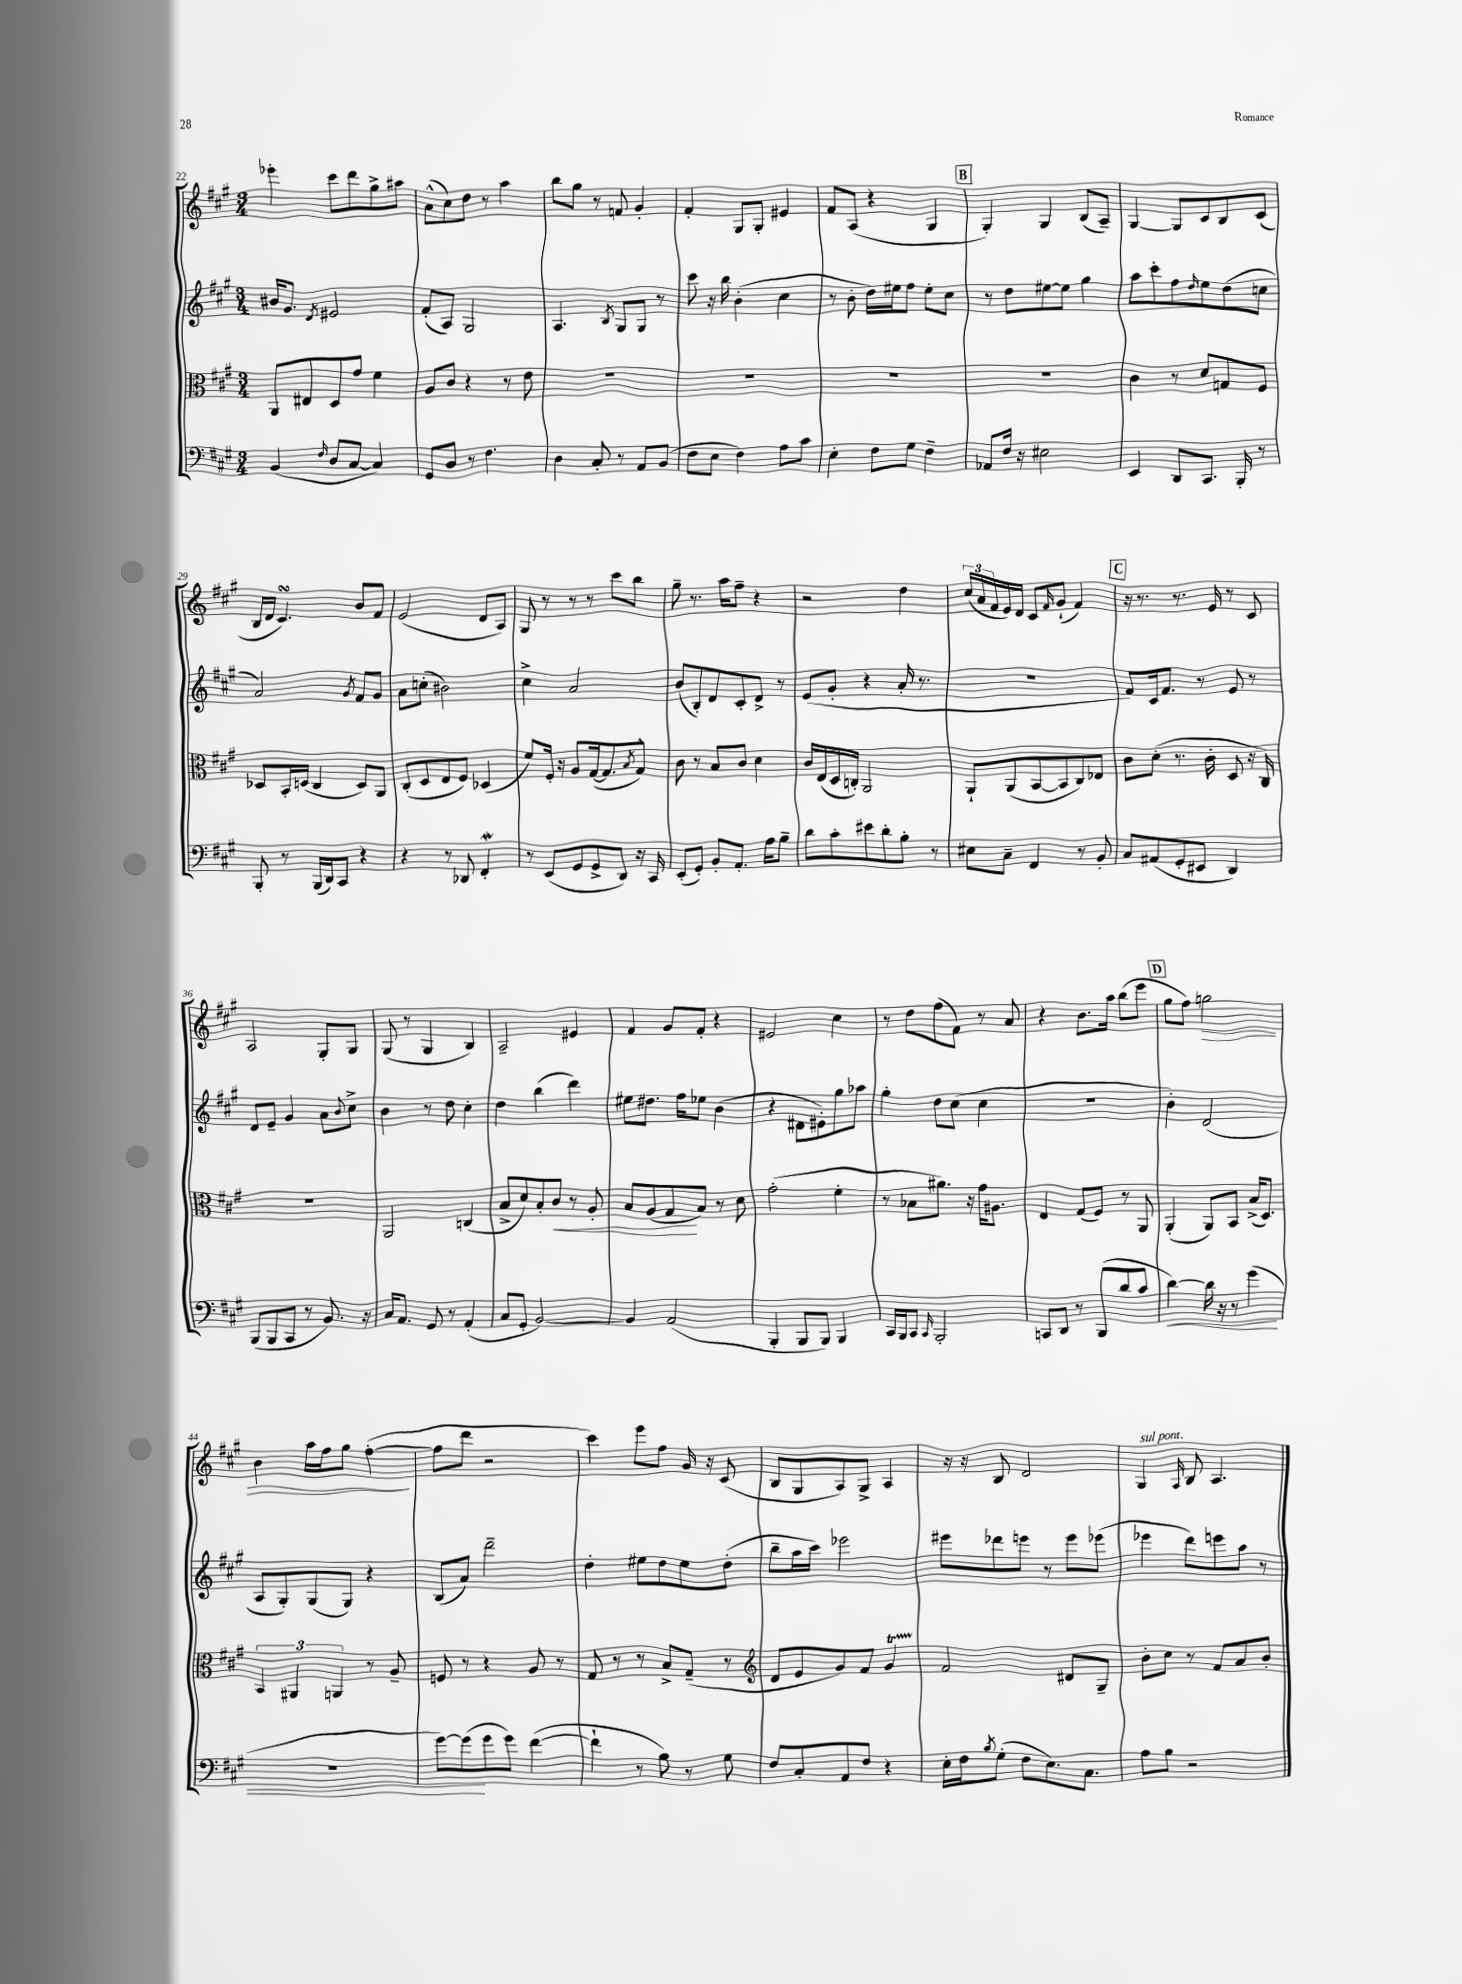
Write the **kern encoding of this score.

**kern	**kern	**kern	**kern
*staff4	*staff3	*staff2	*staff1
*clefF4	*clefC3	*clefG2	*clefG2
*k[f#c#g#]	*k[f#c#g#]	*k[f#c#g#]	*k[f#c#g#]
*M3/4	*M3/4	*M3/4	*M3/4
(4BB	8AA	16b#	4eee-'
.	.	8.g#	.
.	8E#	.	.
16qqF#	.	8qd	.
8D	8D	2e#	8ccc#
[8C#	8g#	.	8ddd
4C#])	4f#	.	8gg#^
.	.	.	8aa#
=	=	=	=
8GG#	8A	(8f#'	(8a^^
8D	8c#	8A)	8cc#)
8r	4r	2G#	8dd
4.F#	.	.	8r
.	8r	.	4aa
.	8e	.	.
=	=	=	=
4D	2.r	4.A	8bb
.	.	.	8gg#
8C#'	.	.	8r
.	.	8qB	.
8r	.	8G#	8f
8AA	.	8G#	4g#'
(8BB	.	8r	.
=	=	=	=
8F#	2.r	8ccc#	4f#'
8E	.	16r	.
.	.	16bb	.
4F#)	.	(4b'	8G#
.	.	.	8G#'
8A	.	4cc#	4e#
8c#	.	.	.
=	=	=	=
4E'	2.r	8r	8f#
.	.	8b'	(8A
8F#	.	16dd)	4r
.	.	16ee#	.
8G#	.	8ff#	.
4F#~	.	8ee#'	4G#
.	.	8cc#	.
=	=	=	=
8AA-	2.r	8r	4G#')
16F#	.	8dd	.
16r	.	.	.
2E#	.	[8ee#	4G#
.	.	8ee#]	.
.	.	4gg#	(8B
.	.	.	8A~)
=	=	=	=
4EE	4c#	8aa	[4G#
.	.	8ccc#'	.
8DD	8r	8ff#	8G#]
.	.	16qqdd	.
8.CC#	8d	8ee	8c#
.	8G	(8dd	8B
16BBB'	.	.	.
8r	8F#	8cc	(8c#
=	=	=	=
8BBB'	8D-	2a)	16B
.	.	.	16d
8r	16BB'	.	4.c#)
.	(16D	.	.
(16BBB	4C#	.	.
16DD)	.	.	.
8CC#	.	.	.
.	.	8qg#	.
4r	8D)	8f#	8b
.	8AA	8g#	8f#
=	=	=	=
4r	(8C#'	8a	(2e
.	8D	(8cc'	.
8r	8E	2b#)	.
8DD-	8F#)	.	.
4FF#'	(4D-	.	8d
.	.	.	8A)
=	=	=	=
8r	8f#)	4cc#^	8G#
(8EE	16F#'	.	8r
.	16r	.	.
8GG#	8A	2a	8r
8GG#^	([16G#	.	8r
.	8.G#]	.	.
8DD)	.	.	8ccc#
.	8qB	.	.
16r	8G#^^)	.	8bb
16CC#	.	.	.
=	=	=	=
(8EE'	8c#	(8b	8gg#~
8GG#')	8r	8B')	8.r
8BB'	8B	8d	.
.	.	.	16aa
8.AA'	8c#	8c#'	8ff#~
.	4d	8d^	4r
16A	.	.	.
8B~	.	8r	.
=	=	=	=
8d	16c#	(8e	2r
.	(16E	.	.
8c#'	16D	8g#'	.
.	16C')	.	.
8e#	2AA	4r	.
8d'	.	.	.
8B'	.	16a'	4dd
.	.	8.r	.
8r	.	.	.
=	=	=	=
8E#	8AA`	2.r	(24cc#
.	.	.	24a
.	.	.	24f#
8C#~	(8AA	.	16e)
.	.	.	16d
4FF#	[8BB	.	8c#
.	.	.	16qqf#
.	8BB]	.	(8g#`
8r	8C#)	.	4f#)
8BB'	8E-	.	.
=	=	=	=
8C#	8c#	8f#)	16r
.	.	.	8.r
(8AA#	(8d'	16c#	.
.	.	8.f#	.
8GG#'	8.r	.	8.r
8EE#	.	8r	.
.	16c#'	.	16e
4DD)	8D	8e	8r
.	16r	8r	8c#
.	16C#)	.	.
=	=	=	=
(8BBB	2.r	8d	2A
8BBB	.	8e~	.
8CC#	.	4g#	.
8r	.	.	.
8.BB)	.	8a	8G#'
.	.	8qqb	.
.	.	8cc#^	8G#
16r	.	.	.
=	=	=	=
16C#	2AA	4b	(8G#
8.AA	.	.	.
.	.	.	8r
8GG#	.	8r	4G#
8r	.	8dd	.
(4AA'	(4C	4cc#'	4B)
=	=	=	=
8C#	8B^	4dd	2A~
8GG#'	8d)	.	.
[2BB)	8B'	(4bb	.
.	8c#	.	.
.	8r	4ddd)	4e#
.	8A'	.	.
=	=	=	=
4BB]	8B	8ee#	4f#
.	(8A	8.dd#	.
(2AA	8G#	.	8g#
.	.	16ff#	.
.	8B)	8ee-	8f#'
.	8r	(4b	4r
.	8d	.	.
=	=	=	=
4BBB'	(2g#'	4r	2e#
8BBB	.	8d#	.
8BBB)	.	8e#')	.
4BBB	4f#'	8gg#	4cc#
.	.	8aa-	.
=	=	=	=
16CC#	8r	4gg#'	8r
16BBB	.	.	.
8CC#	8B-	.	8dd
16qqCC#	.	.	.
2BBB'	8.a#)	8dd	(8ff#
.	.	(8cc#	8f#)
.	16r	.	.
.	16g#	4cc#	8r
.	8.A#	.	.
.	.	.	8a
=	=	=	=
8CC	4E	2.r	4r
8DD	.	.	.
8r	(8G#	.	8.b
(8BBB	8F#)	.	.
.	.	.	16aa
8d	8r	.	(8bb
8c#	8AA	.	8eee
=	=	=	=
[4d)	(4AA'	4b')	8gg#
.	.	.	8ff#)
16d]	8AA)	(2d	2gg
16r	.	.	.
8r	8BB	.	.
(4g#	(16B^	.	.
.	8.D)	.	.
=	=	=	=
2.r	6BB	8A	4b
.	.	8G#')	.
.	6AA#	.	.
.	.	(8G#	16aa
.	.	.	16ff#
.	6AA	.	.
.	.	8G#)	8gg#
.	8r	4r	([4ff#'
.	8A~	.	.
=	=	=	=
[8g#)	8F	(8B	8ff#]
(8g#]	8r	8a)	8ddd
8g#	4r	2ddd~	2r
8g#)	.	.	.
([4f#	8A	.	.
.	8r	.	.
=	=	=	=
4f#`]	8G#	4dd'	4ccc#)
.	8r	.	.
8r	8r	8ee#	8eee
8B)	8B^	8dd	8ff#
8r	(8G#~	8ee#	16g#
.	.	.	16r
8G#	8r	(8dd'	(8c#
=	=	=	=
*	*clefG2	*	*
8F#	8d	8bb~	8B
8C#'	8e	16aa	8G#
.	.	16ccc#)	.
8AA	8g#)	2eee-	8A)
8F#	8f#	.	8G#^
4r	4g#	.	4A
=	=	=	=
16E'	2f#	8eee#	16r
16F#	.	.	16r
8qB	.	.	.
(8G#'	.	8ddd-	8B
8F#	.	8eee	2d
8.E)	.	8r	.
.	8d#	8eee	.
8.C#	.	.	.
.	8G#~	(8eee-	.
=	=	=	=
8A	8b'	4eee-	4G#
8B	8cc#	.	.
.	.	.	16qqA
2r	8r	8ddd)	8B
.	8f#	8eee	4.A
.	8a	8aa	.
.	8b'	8r	.
==	==	==	==
*-	*-	*-	*-
